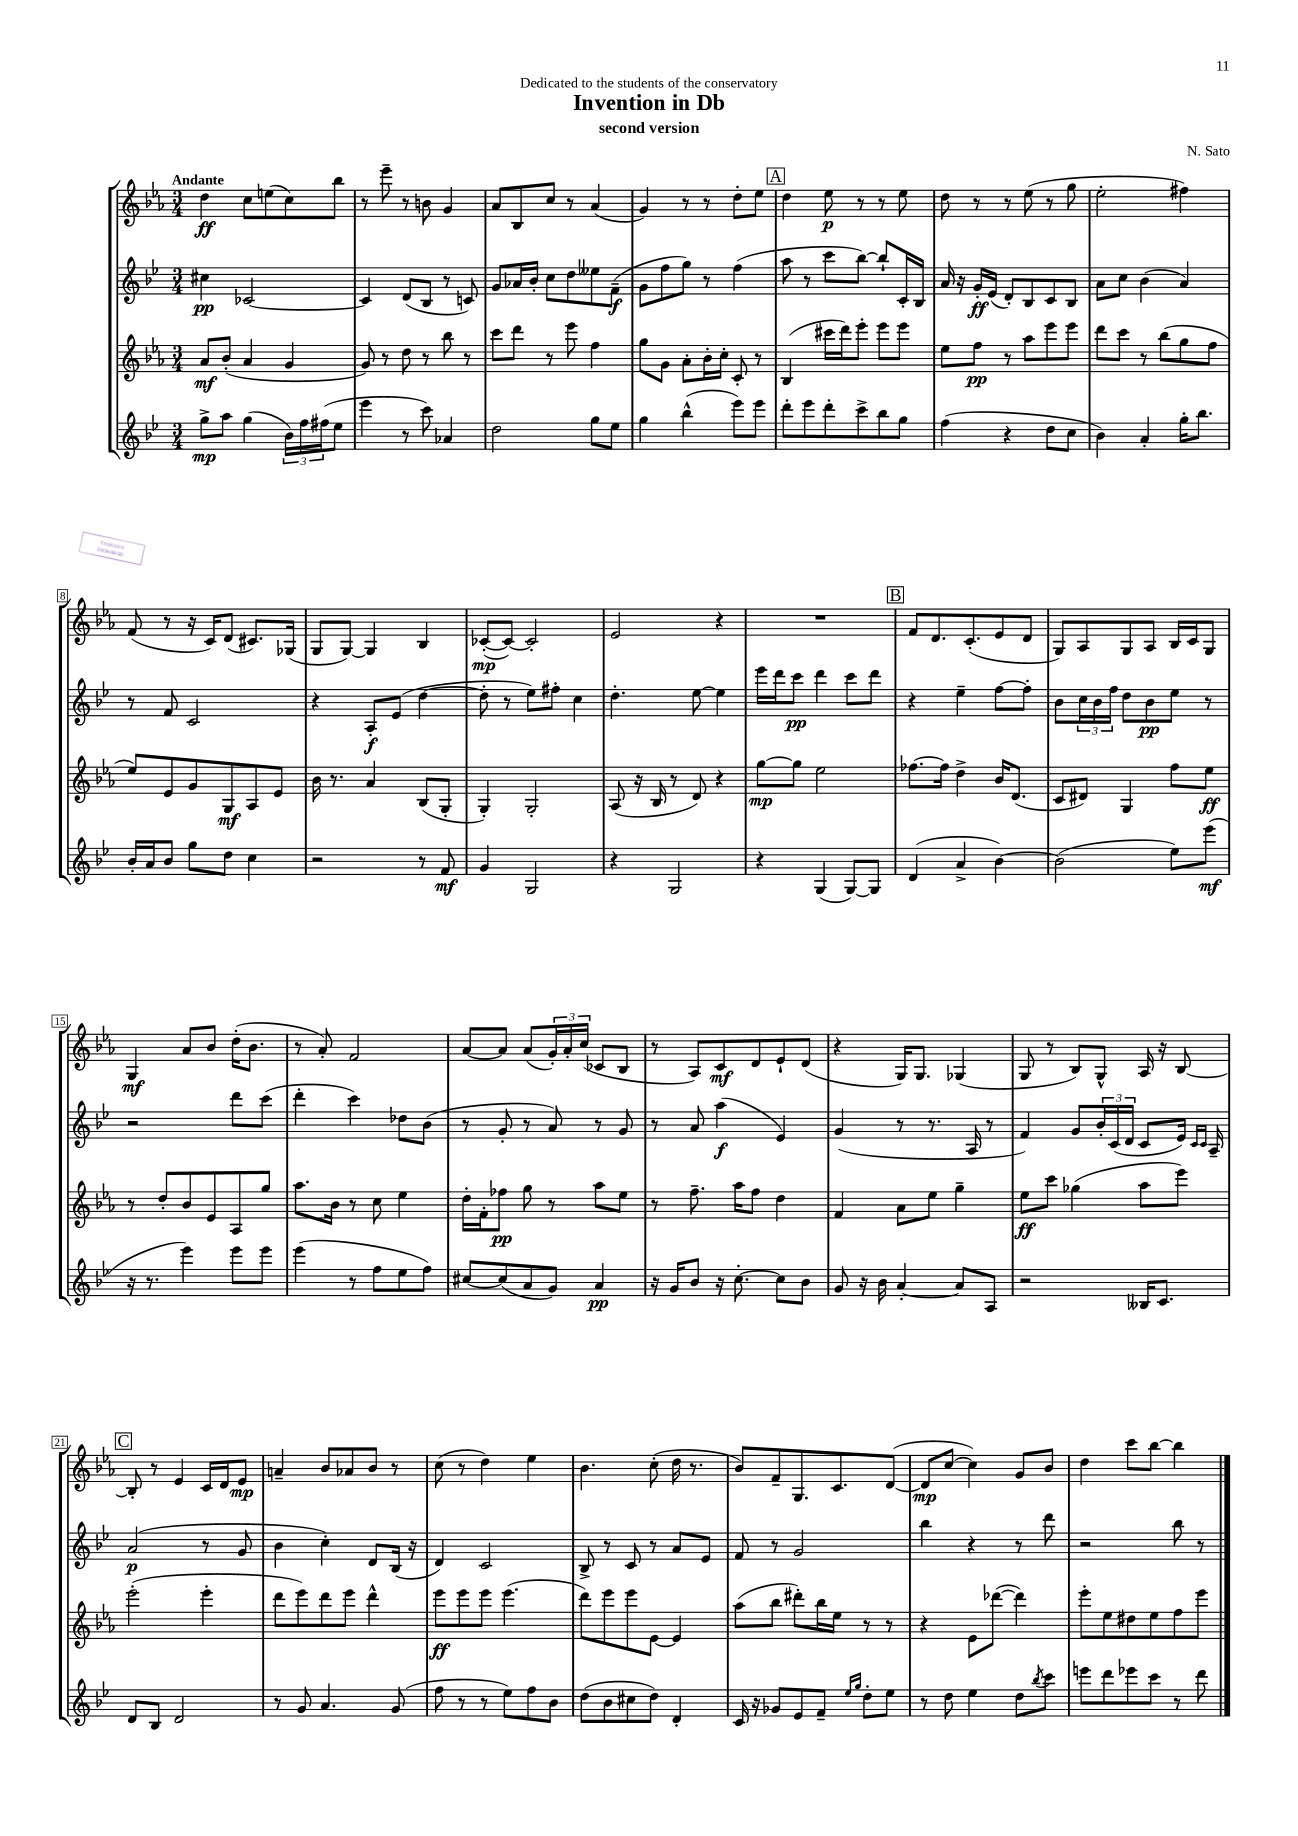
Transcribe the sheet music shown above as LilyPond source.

\header { title = "Invention in Db" composer = "N. Sato" subtitle = "second version" dedication = "Dedicated to the students of the conservatory" }
<<
\new StaffGroup <<
\new Staff = "s0" {
    \clef treble \key ees \major \numericTimeSignature \time 3/4 \tempo "Andante"
    d''4\ff c''8 e''8( c''8) bes''8 |
    r8 ees'''8-- r8 b'8 g'4 |
    aes'8 bes8 c''8 r8 aes'4( |
    g'4) r8 r8 d''8-. ees''8 |
    \mark \markup { \box "A" } d''4 ees''8\p r8 r8 ees''8 |
    d''8 r8 r8 ees''8( r8 g''8 |
    ees''2-. fis''4) |
    f'8( r8 r16 c'16) d'8( cis'8.) ges16( |
    g8 g8~) g4 bes4 |
    ces'8~-.\mp( ces'8~) ces'2-. |
    ees'2 r4 |
    R2. |
    \mark \markup { \box "B" } f'8 d'8. c'8.-.( ees'8 d'8 |
    g8) aes8 g8 aes8 bes16 c'16 g8 |
    g4\mf aes'8 bes'8 d''16-.( bes'8. |
    r8 aes'8-.) f'2 |
    aes'8~ aes'8 aes'8( \tuplet 3/2 { g'16-.) aes'16-. c''16( } ces'8 bes8 |
    r8 aes8) c'8\mf d'8 ees'8-! d'8( |
    r4 g16) g8. ges4( |
    g8 r8 bes8) g8-^ aes16 r16 bes8~ |
    \mark \markup { \box "C" } bes8-. r8 ees'4 c'16 d'16 ees'8\mp |
    a'4-- bes'8 aes'8 bes'8 r8 |
    c''8( r8 d''4) ees''4 |
    bes'4. c''8-.( d''16 r8. |
    bes'8) f'8-- g8. c'8. d'8~( |
    d'8\mp c''8~ c''4) g'8 bes'8 |
    d''4 c'''8 bes''8~ bes''4 \bar "|." |
}
\new Staff = "s1" {
    \clef treble \key bes \major \numericTimeSignature \time 3/4
    cis''4\pp ces'2~ |
    ces'4 d'8( bes8 r8 c'8) |
    g'8 aes'16 bes'16-. c''8 d''8 eeses''8 f'8--\f( |
    g'8 f''8 g''8) r8 f''4( |
    \mark \markup { \box "A" } a''8 r8 c'''8 bes''8~) bes''8-! c'16-. bes16 |
    a'16 r16 g'16-.\ff ees'16( d'8-.) bes8 c'8 bes8 |
    a'8 c''8 bes'4( a'4) |
    r8 f'8 c'2 |
    r4 a8-.\f ees'8( d''4~ |
    d''8-. r8 ees''8) fis''8-. c''4 |
    d''4.-. ees''8~ ees''4 |
    ees'''16 d'''16 c'''8\pp d'''4 c'''8 d'''8 |
    \mark \markup { \box "B" } r4 ees''4-- f''8~ f''8-. |
    bes'8 \tuplet 3/2 { c''16 bes'16 f''16 } d''8 bes'8\pp ees''8 r8 |
    r2 d'''8 c'''8( |
    d'''4-. c'''4) des''8 bes'8( |
    r8 g'8-. r8 a'8) r8 g'8 |
    r8 a'8 a''4\f( ees'4) |
    g'4( r8 r8. a16 r8 |
    f'4) g'8 \tuplet 3/2 { bes'16-. c'16( d'16 } c'8 ees'16) \grace { c'16 c'16 } a16-- |
    \mark \markup { \box "C" } a'2\p( r8 g'8 |
    bes'4 c''4-.) d'8 bes16( r16 |
    d'4) c'2 |
    bes8-> r8 c'8 r8 a'8 ees'8 |
    f'8 r8 g'2 |
    bes''4 r4 r8 d'''8 |
    r2 bes''8 r8 \bar "|." |
}
\new Staff = "s2" {
    \clef treble \key ees \major \numericTimeSignature \time 3/4
    aes'8\mf bes'8-.( aes'4 g'4 |
    g'8) r8 d''8 r8 bes''8 r8 |
    c'''8 d'''8 r8 ees'''8 f''4 |
    g''8 g'8 aes'8-. bes'16-. c''16-. c'8-. r8 |
    \mark \markup { \box "A" } bes4( cis'''16 d'''16) ees'''8-. ees'''8 ees'''8 |
    ees''8 f''8\pp r8 aes''8 ees'''8 ees'''8 |
    d'''8 c'''8 r8 bes''8( g''8 f''8 |
    ees''8) ees'8 g'8 g8\mf aes8 ees'8 |
    bes'16 r8. aes'4 bes8( g8-. |
    g4-.) g2-. |
    aes8( r16 bes16 r8 d'8) r4 |
    g''8~\mp g''8 ees''2 |
    \mark \markup { \box "B" } fes''8.~ fes''16 d''4-> bes'16 d'8.( |
    c'8 dis'8) g4 f''8 ees''8\ff |
    r8 d''8-. bes'8 ees'8 aes8 g''8 |
    aes''8. bes'16 r8 c''8 ees''4 |
    d''16-. f'16-. fes''8\pp g''8 r8 aes''8 ees''8 |
    r8 f''8.-- aes''16 f''8 d''4 |
    f'4 aes'8 ees''8 g''4-- |
    ees''8\ff c'''8 ges''4( aes''8 ees'''8) |
    \mark \markup { \box "C" } ees'''2-.( ees'''4-. |
    d'''8 ees'''8) d'''8 ees'''8 d'''4-^ |
    ees'''8\ff ees'''8 ees'''8 ees'''4.( |
    d'''8) ees'''8 ees'''8 ees'8~ ees'4 |
    aes''8( bes''8 dis'''8-.) bes''16 ees''16 r8 r8 |
    r4 ees'8 des'''8~( des'''4) |
    ees'''8-. ees''8 dis''8 ees''8 f''8 ees'''8 \bar "|." |
}
\new Staff = "s3" {
    \clef treble \key bes \major \numericTimeSignature \time 3/4
    g''8->\mp a''8 g''4( \tuplet 3/2 { bes'16) f''16 fis''16( } ees''8 |
    ees'''4 r8 c'''8) aes'4 |
    d''2 g''8 ees''8 |
    g''4 bes''4-^( ees'''8) ees'''8 |
    \mark \markup { \box "A" } d'''8-. ees'''8 d'''8-. c'''8-> bes''8 g''8 |
    f''4( r4 d''8 c''8 |
    bes'4) a'4-. g''16-. bes''8. |
    bes'16-. a'16 bes'8 g''8 d''8 c''4 |
    r2 r8 f'8\mf |
    g'4 g2 |
    r4 g2 |
    r4 g4( g8~) g8 |
    \mark \markup { \box "B" } d'4( a'4-> bes'4~) |
    bes'2( ees''8) ees'''8\mf( |
    r16 r8. ees'''4) ees'''8 ees'''8 |
    ees'''4( r8 f''8 ees''8 f''8) |
    cis''8~ cis''8( a'8 g'8) a'4\pp |
    r16 g'16 bes'8 r16 c''8.~-. c''8 bes'8 |
    g'8 r16 bes'16 a'4~-. a'8 a8 |
    r2 beses16 c'8. |
    \mark \markup { \box "C" } d'8 bes8 d'2 |
    r8 g'8 a'4. g'8( |
    f''8 r8 r8 ees''8) f''8 bes'8 |
    d''8( bes'8 cis''8 d''8) d'4-. |
    c'16 r16 ges'8 ees'8 f'8-- \grace { ees''16 g''16 } d''8-. ees''8 |
    r8 d''8 ees''4 d''8 \acciaccatura { bes''8 } c'''8 |
    e'''8 d'''8 ees'''8 c'''8 r8 d'''8 \bar "|." |
}
>>
>>
\layout { \context { \Score \override BarNumber.stencil = #(make-stencil-boxer 0.1 0.3 ly:text-interface::print) } }
